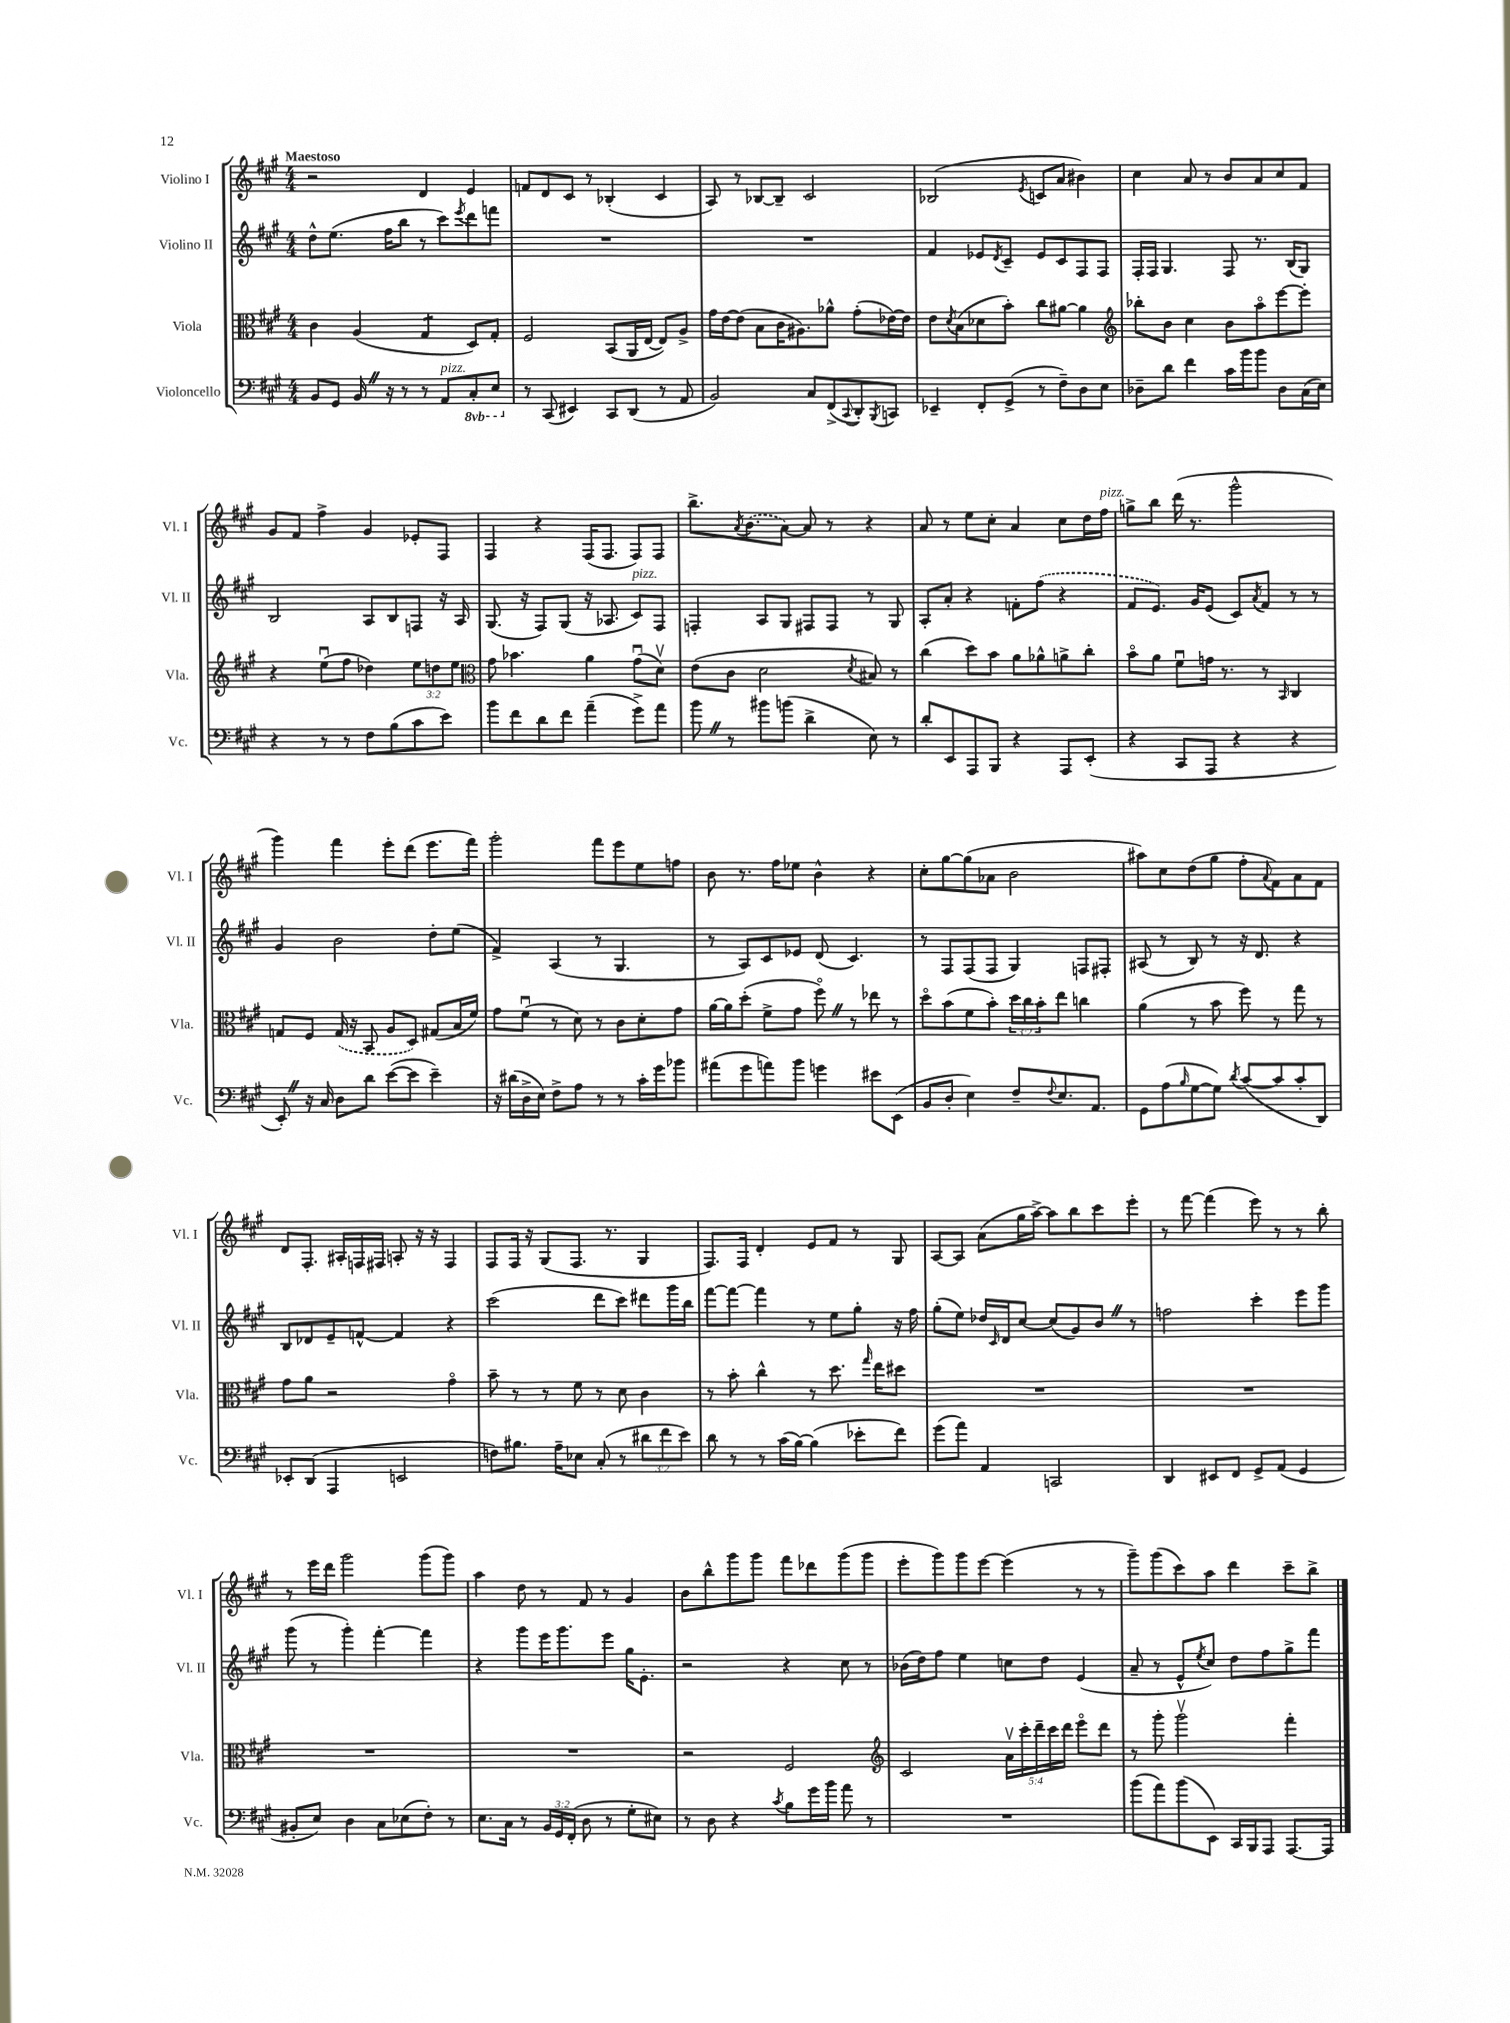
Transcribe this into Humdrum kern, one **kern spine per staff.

**kern	**kern	**kern	**kern
*staff4	*staff3	*staff2	*staff1
*clefF4	*clefC3	*clefG2	*clefG2
*k[f#c#g#]	*k[f#c#g#]	*k[f#c#g#]	*k[f#c#g#]
*M4/4	*M4/4	*M4/4	*M4/4
8BB	4c#	8dd^^	2r
8GG#	.	(8.ee	.
16BB	(4A	.	.
16r	.	16ff#	.
8r	.	8bb	.
8r	4G#	8r	4d
8AA	.	8ccc#)	.
.	.	8qeee	.
8CC#'	8D)	8ddd	4e
8EE	8G#'	8fff	.
=	=	=	=
8r	2F#	1r	8f
(8CC#	.	.	8d
4EE#)	.	.	8c#
.	.	.	8r
8CC#	(8BB	.	(4B-'
(8DD	16AA	.	.
.	[16E	.	.
8r	8E])	.	4c#
8AA	8A^	.	.
=	=	=	=
2BB)	16g#	1r	8A)
.	[16e	.	.
.	(8e]	.	8r
.	8B	.	[8B-
.	16c#	.	8B-~]
.	8.A#)	.	.
8C#	.	.	2c#
(8FF#^	8a-^^	.	.
8qqCC#	.	.	.
8DD')	(8g#'	.	.
8qBBB	.	.	.
8CC	[16e-)	.	.
.	16e-]	.	.
=	=	=	=
4EE-~	8e	4f#	(2B-
.	8qd	.	.
.	(8B	.	.
8FF#'	8d-	8e-	.
.	.	8qd	.
(8GG#^	8b')	8c#~	.
.	.	.	8qe
8r	8cc#	8e-	8c
8F#~)	[8a#	8c#	8a
8D	4a#]	8F#	4b#)
8E	.	8F#	.
=	=	=	=
*	*clefG2	*	*
8D-~	8bb-'	16F#'	4cc#
.	.	16F#	.
8d	8b	4.G#	.
4f#	4cc#	.	8a
.	.	.	8r
16c#	8b	8F#	8b
16b	.	.	.
8b	8aao	8.r	8a
8D-	[8eee	.	8cc#
.	.	(16B	.
(16C#	8eee']	8G#)	8f#
16E)	.	.	.
=	=	=	=
4r	4r	2B	8g#
.	.	.	8f#
8r	(8eeu	.	4ff#^
8r	8ff#	.	.
8F#	4dd-)	8A	4g#
(8B	.	8B	.
8c#	12ee	8F	8e-'
.	12dd	.	.
8e)	.	16r	8F#
.	12ee	.	.
.	.	16A	.
=	=	=	=
*	*clefC3	*	*
8b	8g#	(8.G#	4F#
8f#	4.b-	.	.
.	.	16r	.
8d	.	8F#)	4r
8f#	.	(8G#	.
(4a~	4a	16r	(16F#
.	.	8.A-	8.F#
8g#^)	(8g#u	8c#)	8F#)
8a	8dv)	8F#	8F#
=	=	=	=
8b	(8e	4F'	8.bb^
8r	8c#	.	.
.	.	.	8qa
.	.	.	(8.b
8b#	2d	8A	.
(8b	.	8G#	[8a)
4d^	.	8F#	8a]
.	.	8F#	8r
.	8qd	.	.
8E)	8B#)	8r	4r
8r	8r	8G#	.
=	=	=	=
8d'	(4cc#	8A'	8a
8EE	.	8a'	8r
8AAA	8dd)	4r	8ee
8BBB	8b	.	8cc#'
4r	8a	8f'	4a
.	8a-^^	(8ff#	.
8AAA	8a^	4r	8cc#
(8EE'	8cc#'	.	16dd
.	.	.	16ff#
=	=	=	=
4r	8bo	8f#	8gg^
.	8a	8.e)	8bb
8CC#	8f#u	.	(16ddd
.	.	16g#	8.r
8AAA	16g	(8e	.
.	8.r	.	.
4r	.	8c#)	2ggg#^^
.	.	8qa	.
.	8r	8f#	.
.	16qqBB	.	.
4r	4C#	8r	.
.	.	8r	.
=	=	=	=
8EE')	8G	4g#	4ggg#)
16r	8F#	.	.
16C#	.	.	.
8D	(16G	2b	4fff#
.	16r	.	.
8d	8BB	.	.
([8e	8A	.	8eee'
8e]	8D)	.	(8ddd
4e~)	(8G#	8dd'	8.eee
.	16B	(8ee	.
.	16f#)	.	16fff#)
=	=	=	=
16r	8g#	4f#^)	2ggg#'
(16d#	.	.	.
16D^	(8f#u	.	.
16E)	.	.	.
8F#^	8r	(4A	.
8A	8d)	.	.
8r	8r	8r	8fff#
8r	8c#	4.G#	8eee
16c#'	8d'	.	8ee
16g#	.	.	.
8b-	8g#	.	8ff
=	=	=	=
(8a#	[16a	8r	8b
.	16a]	.	.
8g#	(8dd'	8A)	8.r
8a)	8f#^	8c#	.
.	.	.	16ff#
8b	8g#	8e-	8ee-
4g	8ff#o)	(8d	4b^^
.	8r	4.c#)	.
8e#	8ee-	.	4r
(8EE	8r	.	.
=	=	=	=
8BB	8ddo	8r	8cc#'
8D'	(8b	8F#	[8gg#
4E)	8f#	(8F#	(8gg#]
.	8b')	8F#	8a-
8F#~	24dd	4G#)	2b
.	24cc#	.	.
.	24b'	.	.
8qqF#	.	.	.
8.E	8ee	.	.
.	4cc	8F	.
8.AA	.	.	.
.	.	8F#'	.
=	=	=	=
8GG#	(4a	(8A#	8aa#)
(8A	.	8r	8cc#
16qqB	.	.	.
[8G#	8r	8B)	(8dd
8G#])	8b	8r	8gg#
8qd	.	.	.
([8c#	8ff#)	16r	8ff#'
.	.	8.d	.
.	.	.	8qqa
8c#]	8r	.	8f#)
8c#'	8gg#	4r	8a
8DD)	8r	.	8f#
=	=	=	=
8EE-'	8g#	8B	8d
(8DD	8a	8d-	8.F#'
4AAA	2r	8e~	.
.	.	.	16A#'
.	.	[8f^^	16F
.	.	.	16F#
2EE	.	4f]	8A'
.	.	.	16r
.	.	.	16r
.	4g#o	4r	4F#
=	=	=	=
8F)	8b~	(2ccc#	8F#
8.B#	8r	.	16F#
.	.	.	16r
.	8r	.	(8G#
16A~	.	.	.
8E-	8f#	.	8.F#
(8C#'	8r	8ddd	.
.	.	.	8.r
8r	8d	8ccc#)	.
12d#	4c#	8ddd#	4G#
12f#	.	.	.
.	.	16ggg#	.
12e)	.	.	.
.	.	16bb	.
=	=	=	=
8d	8r	[8fff#	8.F#)
8r	8b'	8fff#_	.
.	.	.	16F#
8r	4cc#^^	4fff#]	4d'
(16c#	.	.	.
[16B)	.	.	.
(4B]	8r	8r	8e
.	8.dd	8ee	8f#
8e-'	.	8gg#'	8r
.	16qqgg#	.	.
.	16ee	.	.
8f#)	8dd#	16r	8G#
.	.	16ff#	.
=	=	=	=
(8g#	1r	(8gg#'	[8A
8a)	.	8ee)	8A]
4AA	.	16dd-	(8a
.	.	16qqc#	.
.	.	16d	.
.	.	[8cc#	16gg#
.	.	.	[16aa^)
2CC	.	(8cc#]	8aa]
.	.	8g#)	8bb
.	.	8b	8ccc#
.	.	8r	8eee'
=	=	=	=
4DD	1r	2ff	8r
.	.	.	[8fff#
8EE#	.	.	(4fff#]
8FF#	.	.	.
8GG#^	.	4ccc#'	8eee)
(8AA	.	.	8r
4GG#	.	8eee	8r
.	.	8ggg#	8bb'
=	=	=	=
8BB#'	1r	(8ggg#	8r
8E)	.	8r	16eee
.	.	.	16ddd
4D	.	4ggg#')	2ggg#
8C#	.	[4fff#'	.
(8E-	.	.	.
8F#')	.	4fff#]	(8ggg#
8r	.	.	8ggg#)
=	=	=	=
8.E	1r	4r	4aa
16C#	.	.	.
8r	.	8ggg#	8dd
24BB	.	16eee	8r
24GG#	.	.	.
.	.	8.ggg#	.
(24FF#'	.	.	.
8D	.	.	8f#
8r	.	8eee	8r
8G#'	.	16gg#	4g#
.	.	8.e'	.
8E#)	.	.	.
=	=	=	=
8r	2r	2r	8b
8D	.	.	8bb^^
4r	.	.	8ggg#
.	.	.	8ggg#
8qc#	.	.	.
8B	2F#	4r	8fff#
16g#	.	.	8ddd-
16b	.	.	.
8a	.	8cc#	(8ggg#
8r	.	8r	8ggg#
=	=	=	=
*	*clefG2	*	*
1r	2c#	(16b-	8eee'
.	.	16dd)	.
.	.	8ff#	8ggg#)
.	.	4ee	8ggg#
.	.	.	[8eee
.	20av	8cc	(4eee]
.	20ccc#'	.	.
.	20ddd~	.	.
.	.	8dd	.
.	20ccc#	.	.
.	20ddd	.	.
.	8eeeo	(4e	8r
.	8ddd	.	8r
=	=	=	=
(8b	8r	8a~	8ggg#~)
8a)	8ggg#'	8r	(8ggg#
(8b	2ggg#v	8e^^	8ccc#)
.	.	8qee	.
8EE)	.	8cc#)	8aa
16CC#	.	8dd	4ddd
16BBB	.	.	.
8AAA	.	8ff#	.
[8.AAA	4fff#'	8gg#^	8ccc#~
.	.	8fff#	8bb^
16AAA]	.	.	.
==	==	==	==
*-	*-	*-	*-
